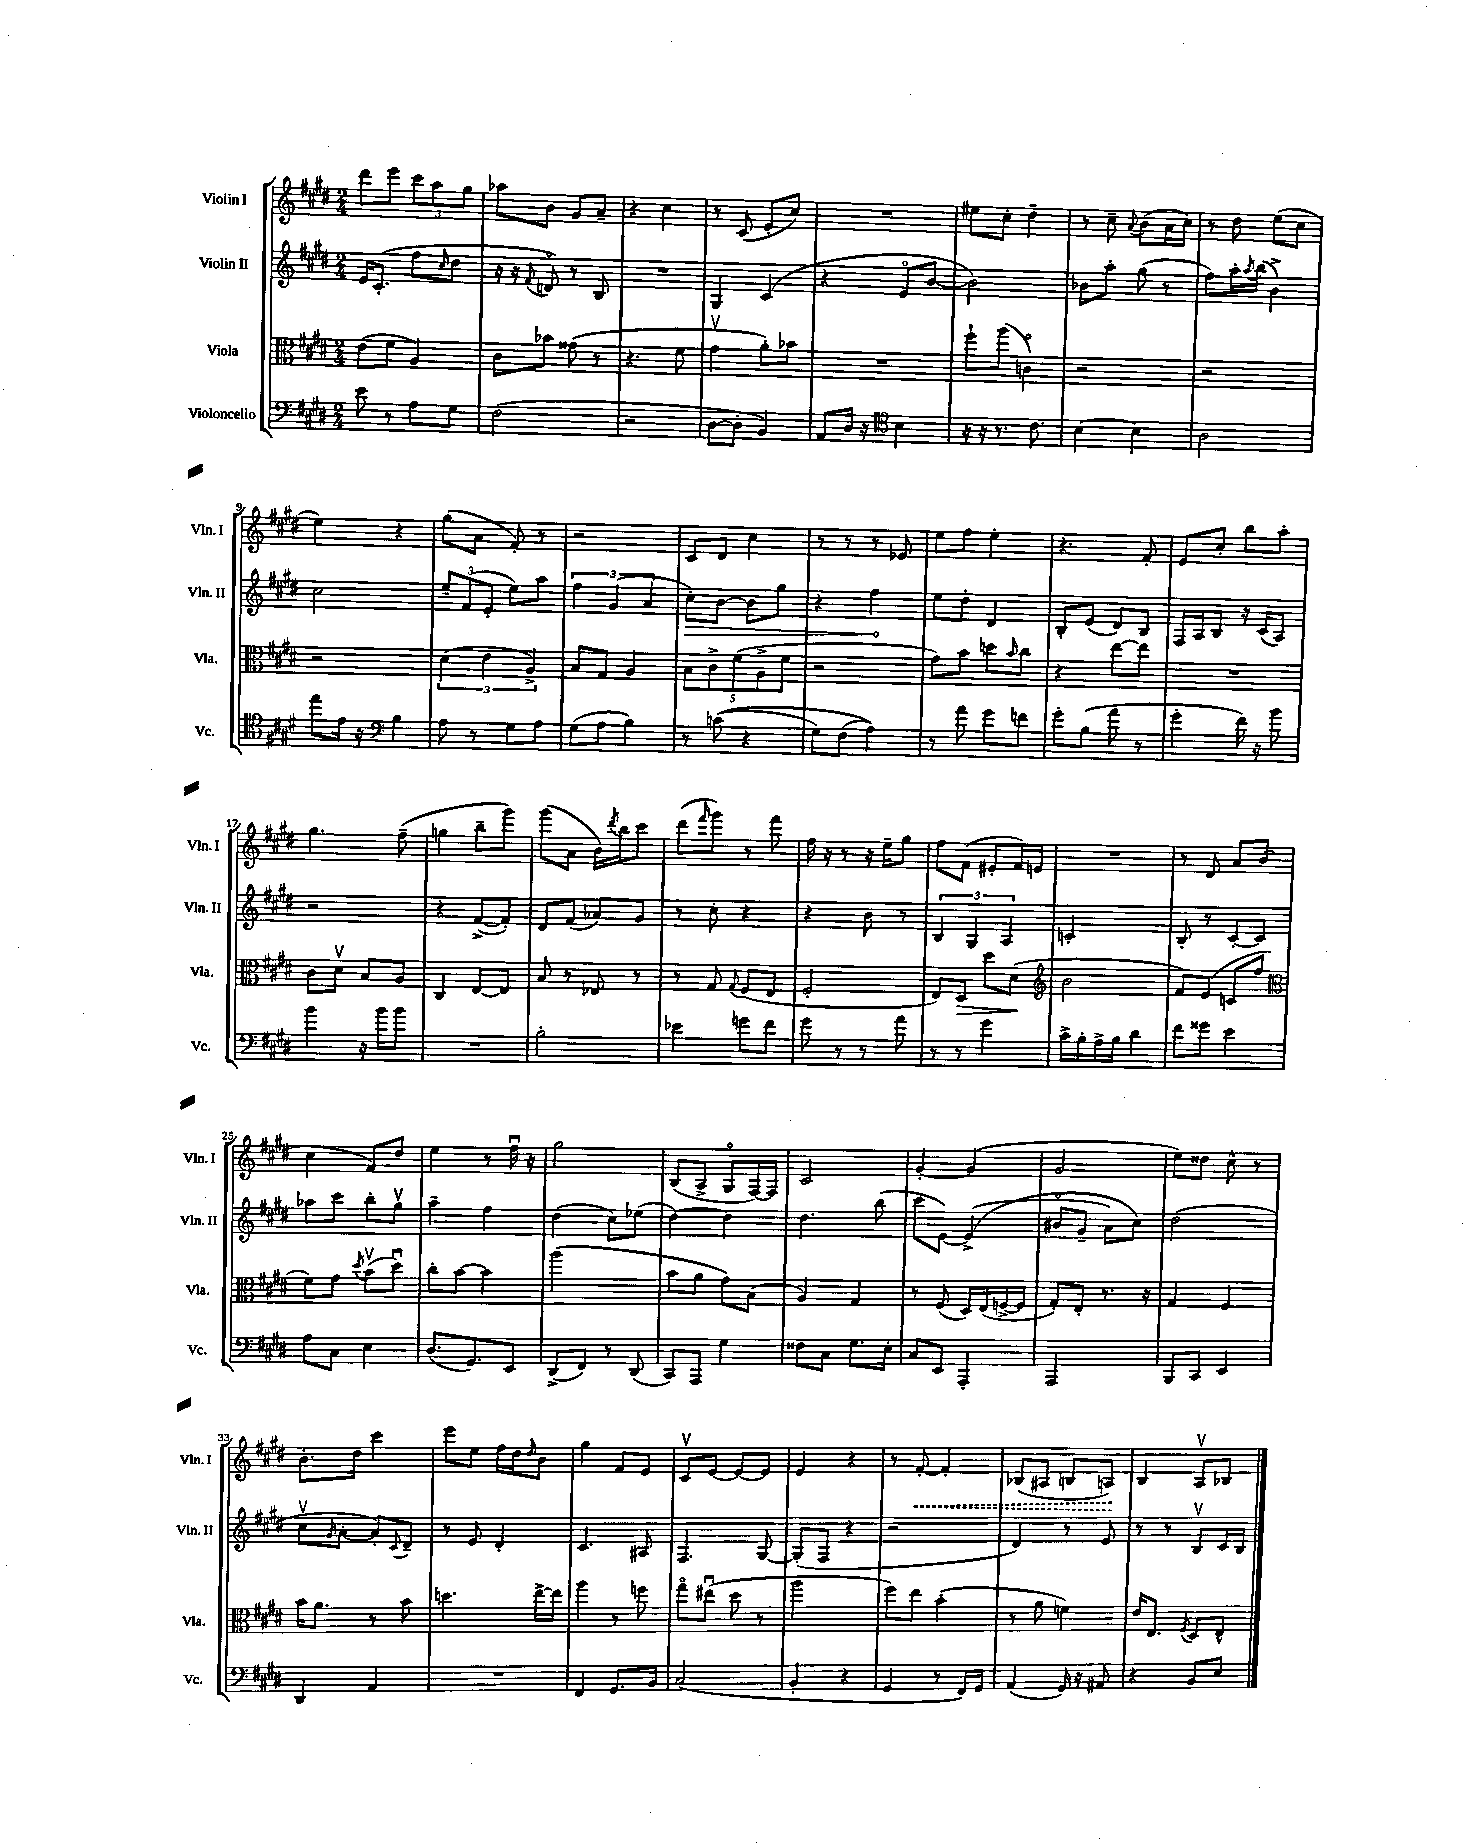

**kern	**kern	**dynam	**kern	**dynam	**kern	**dynam
*part4	*part3	*part3	*part2	*part2	*part1	*part1
*staff4	*staff3	*staff3	*staff2	*staff2	*staff1	*staff1
*I"Violoncello	*I"Viola	*	*I"Violin II	*	*I"Violin I	*
*I'Vc.	*I'Vla.	*	*I'Vln. II	*	*I'Vln. I	*
*clefF4	*clefC3	*	*clefG2	*	*clefG2	*
*k[f#c#g#d#]	*k[f#c#g#d#]	*	*k[f#c#g#d#]	*	*k[f#c#g#d#]	*
*M2/4	*M2/4	*	*M2/4	*	*M2/4	*
=1	=1	=1	=1	=1	=1	=1
8e\	(8e\L	.	16e/KL	.	8ddd#\L	.
.	.	.	(8.c#'/J	.	.	.
8r	8f#\J	.	.	.	8eee\J	.
8A\L	4A/)	.	8ff#\L	.	12ccc#\L	.
.	.	.	.	.	12aa\	.
.	.	.	16qqcc#/	.	.	.
8G#\J	.	.	8dd#\J	.	.	.
.	.	.	.	.	12gg#\J	.
=2	=2	=2	=2	=2	=2	=2
(2F#\	8c#\L	.	16r	.	8aa-X\L	.
.	.	.	16r	.	.	.
.	.	.	8qqf#/	.	.	.
.	8b-X\J	.	8dn/)	.	8b\J	.
.	(8g##X\	.	8r	.	8g#/L	.
.	8r	.	8B/	.	8a~/J	.
=3	=3	=3	=3	=3	=3	=3
2r	4.r	.	2r	.	4r	.
.	.	.	.	.	4cc#\	.
.	8f#\	.	.	.	.	.
=4	=4	=4	=4	=4	=4	=4
[8D#\L	4g#v\	.	4G#/	.	8r	.
8D#'\J]	.	.	.	.	(8c#/	.
4BB/)	8a'\L)	.	(4c#/	.	8e'/L	.
.	8b-X\J	.	.	.	8cc#/J)	.
=5	=5	=5	=5	=5	=5	=5
8AA/L	2r	.	4r	.	2r	.
16D#/Jk	.	.	.	.	.	.
16r	.	.	.	.	.	.
*clefC4	*	*	*	*	*	*
4B\	.	.	8e/L	.	.	.
.	.	.	[8b/J	.	.	.
=6	=6	=6	=6	=6	=6	=6
16r	8ff#`\L	.	2b\])	.	8ee#X\L	.
16r	.	.	.	.	.	.
8.r	(8aa\J	.	.	.	8cc#'\J	.
.	4cn\)	.	.	.	4dd#~\	.
8.c#\	.	.	.	.	.	.
=7	=7	=7	=7	=7	=7	=7
[4B\	2r	.	8b-X\L	.	8r	.
.	.	.	8aa'\J	.	8cc#~\	.
.	.	.	.	.	8qqa/	.
4B\]	.	.	(8gg#\	.	(8b\L	.
.	.	.	8r	.	16a\L	.
.	.	.	.	.	16cc#\JJ)	.
=8	=8	=8	=8	=8	=8	=8
2A\	2r	.	8ff#\L)	.	8r	.
.	.	.	16aa'\L	.	8dd#\	.
.	.	.	8qaa/	.	.	.
.	.	.	(16bb\JJ	.	.	.
.	.	.	4b^\)	.	(8ee\L	.
.	.	.	.	.	8cc#\J	.
!!LO:LB:g=z
=9	=9	=9	=9	=9	=9	=9
8ee\L	2r	.	2cc#\	.	4ee\)	.
16e\Jk	.	.	.	.	.	.
16r	.	.	.	.	.	.
*clefF4	*	*	*	*	*	*
4B\	.	.	.	.	4r	.
=10	=10	=10	=10	=10	=10	=10
8A\	(6d#\	.	12ee~/L	.	(8gg#\L	.
.	.	.	(12f#/	.	.	.
8r	.	.	.	.	8a\J	.
.	6e\	.	12e'/J	.	.	.
8G#\L	.	.	8ee\L)	.	8f#'/)	.
.	6A^/)	.	.	.	.	.
8A\J	.	.	8aa\J	.	8r	.
=11	=11	=11	=11	=11	=11	=11
(8G#\L	8B/L	.	6ff#\	.	2r	.
8A\J	8G#/J	.	.	.	.	.
.	.	.	(6g#/	.	.	.
4B\)	4A/	.	.	.	.	.
.	.	.	6a/	.	.	.
=12	=12	=12	=12	=12	=12	=12
!	!	!	!	!LO:HP:b	!	!
8r	10B\L	.	8cc#'\L)	>	8c#/L	.
.	10c#^\	.	.	.	.	.
((8cn\	.	.	[8b\J	.	8d#/J	.
.	(10f#\	.	.	.	.	.
4r	.	.	8b\L]	.	4cc#\	.
.	10A^\	.	.	.	.	.
.	.	.	8gg#\J	.	.	.
.	10f#\J	.	.	.	.	.
=13	=13	=13	=13	=13	=13	=13
8G#\L)	2r	.	4r	.	8r	.
(8F#\J	.	.	.	.	8r	.
4A\))	.	.	4ff#\	.	8r	.
.	.	.	.	.	8e-X/	.
.	.	.	.	]	.	.
=14	=14	=14	=14	=14	=14	=14
8r	8g#\L)	.	8ee\L	.	8ee\L	.
8a\	8b\J	.	8dd#'\J	.	8ff#\J	.
8g#\L	8ddn\L	.	4d#/	.	4ee'\	.
.	16qqb/	.	.	.	.	.
8fn\J	8cc#\J	.	.	.	.	.
=15	=15	=15	=15	=15	=15	=15
8g#'\L	4r	.	8B'/L	.	4.r	.
(8B\J	.	.	(8e/J	.	.	.
8a\	[8ee\L	.	8d#/L)	.	.	.
8r	8ee\J]	.	8B/J	.	8f#'/	.
=16	=16	=16	=16	=16	=16	=16
4g#'\	2r	.	16F#/LL	.	8e/L	.
.	.	.	16A/J	.	.	.
.	.	.	8B/J	.	8cc#'/J	.
16f#\)	.	.	16r	.	8bb\L	.
16r	.	.	(16c#/KL	.	.	.
8b\	.	.	8A/J)	.	8aa'\J	.
!!LO:LB:g=z
=17	=17	=17	=17	=17	=17	=17
4b\	8c#\L	.	2r	.	4.gg#\	.
.	8d#v\J	.	.	.	.	.
16r	8B/L	.	.	.	.	.
16b\KL	.	.	.	.	.	.
8b\J	8A/J	.	.	.	(8ff#~\	.
=18	=18	=18	=18	=18	=18	=18
2r	4C#/	.	4r	.	4ggn\	.
.	[8E/L	.	([8f#^/L	.	8bb~\L	.
.	8E/J]	.	8f#'/J])	.	8ggg#\J)	.
=19	=19	=19	=19	=19	=19	=19
2B'\	8B/	.	8d#/L	.	(8ggg#\L	.
.	8r	.	(8f#/J	.	8a\J	.
.	8E-X/	.	8a-X/L)	.	16b\LL)	.
.	.	.	.	.	8qddd#/	.
.	.	.	.	.	16bb\J	.
.	8r	.	8g#/J	.	8ccc#\J	.
=20	=20	=20	=20	=20	=20	=20
4e-X\	8r	.	8r	.	(8ddd#\L	.
.	.	.	.	.	16qqfff#/	.
.	8G#/	.	8cc#'\	.	8ggg#\J)	.
.	8qqG#/	.	.	.	.	.
8gn\L	(8F#/L	.	4r	.	8r	.
8f#\J	8E/J	.	.	.	8fff#\	.
=21	=21	=21	=21	=21	=21	=21
8g#\	2F#'/	.	4r	.	16ff#\	.
.	.	.	.	.	16r	.
8r	.	.	.	.	8r	.
8r	.	.	8b\	.	16r	.
.	.	.	.	.	16ee~\KL	.
8a\	.	.	8r	.	8gg#\J	.
=22	=22	=22	=22	=22	=22	=22
8r	8E/L)	.	6B/	.	8ff#\L	.
!	!	!LO:HP:b	!	!	!	!
8r	8D#/J	>	.	.	(8f#\J	.
.	.	.	6G#/	.	.	.
4g#\	8dd#\L	.	.	.	8e#X'/L	.
.	.	.	6A/	.	.	.
.	(8d#\J	.	.	.	16f#/L)	.
.	.	.	.	.	16en/JJ	.
.	.	]	.	.	.	.
=23	=23	=23	=23	=23	=23	=23
*	*clefG2	*	*	*	*	*
16c#^\LL	2b\	.	2cn'/	.	2r	.
16B'\	.	.	.	.	.	.
16A^\	.	.	.	.	.	.
16B\JJ	.	.	.	.	.	.
4d#\	.	.	.	.	.	.
=24	=24	=24	=24	=24	=24	=24
8f#\L	8f#/L)	.	8B'/	.	8r	.
8g##X\J	(8e/J	.	8r	.	8d#/	.
4e\	8cn/L	.	[8c#'/L	.	8a/L	.
.	8ff#/J	.	8c#/J]	.	(8b/J	.
!!LO:LB:g=z
=25	=25	=25	=25	=25	=25	=25
*	*clefC3	*	*	*	*	*
8A\L	8f#\L)	.	8aa-X\L	.	4cc#\	.
8C#\J	8g#\J	.	8ccc#\J	.	.	.
.	8qdd#/	.	.	.	.	.
4E\	(8bv\L	.	8bb'\L	.	8f#/L)	.
.	8dd#u\J)	.	8gg#v\J	.	8dd#/J	.
=26	=26	=26	=26	=26	=26	=26
(8.D#/L	8cc#'\L	.	4aa~\	.	4ee\	.
.	[8b\J	.	.	.	.	.
8.GG#/)	.	.	.	.	.	.
.	4b\]	.	4ff#\	.	8r	.
8EE/J	.	.	.	.	16ff#u\	.
.	.	.	.	.	16r	.
=27	=27	=27	=27	=27	=27	=27
(8DD#^/L	(2aa\	.	(4dd#\	.	2gg#\	.
8FF#/J)	.	.	.	.	.	.
8r	.	.	8cc#\L)	.	.	.
(8DD#/	.	.	(8ee-X\J	.	.	.
=28	=28	=28	=28	=28	=28	=28
8CC#/L)	8b\L	.	[4dd#\)	.	(8B/L	.
8AAA/J	8a\J	.	.	.	8A^/J	.
4G#\	8g#\L)	.	4dd#\]	.	8G#/L	.
.	(8B\J	.	.	.	[16F#/L)	.
.	.	.	.	.	16F#/JJ]	.
=29	=29	=29	=29	=29	=29	=29
8F##X\L	4A/)	.	4.dd#\	.	2c#/	.
8C#\J	.	.	.	.	.	.
8.G#\L	4G#/	.	.	.	.	.
.	.	.	(8bb\	.	.	.
16E'\Jk	.	.	.	.	.	.
=30	=30	=30	=30	=30	=30	=30
8C#/L	8r	.	8ccc#\L	.	[4g#'/	.
8EE/J	(8F#/	.	[8e\J)	.	.	.
4AAA'/	16D#/LL)	.	((4e^/]	.	(4g#/]	.
.	(16E/	.	.	.	.	.
.	[16Fn^/	.	.	.	.	.
.	16F/JJ]	.	.	.	.	.
=31	=31	=31	=31	=31	=31	=31
2AAA/	8G#'/L)	.	8b#X/L	.	2g#/	.
.	8E'/J	.	8g#~/J	.	.	.
.	8.r	.	8a\L)	.	.	.
.	.	.	8cc#\J)	.	.	.
.	16r	.	.	.	.	.
=32	=32	=32	=32	=32	=32	=32
8BBB/L	4G#/	.	(2dd#\	.	8ee\L)	.
8CC#/J	.	.	.	.	8dd##X\J	.
4EE/	4F#/	.	.	.	8cc#^^\	.
.	.	.	.	.	8r	.
!!LO:LB:g=z
=33	=33	=33	=33	=33	=33	=33
4DD#/	16b\KL	.	8cc#v\L	.	8.b'\L	.
.	8.a\J	.	.	.	.	.
.	.	.	16qqg#/	.	.	.
.	.	.	[8a'\J	.	.	.
.	.	.	.	.	16dd#\Jk	.
4AA/	8r	.	8a'/L])	.	4ccc#\	.
.	.	.	8qqc#/	.	.	.
.	8b\	.	8d#~/J	.	.	.
=34	=34	=34	=34	=34	=34	=34
2r	4.ddn\	.	8r	.	8eee\L	.
.	.	.	8e/	.	8ee\J	.
.	.	.	4d#'/	.	16ff#\LL	.
.	.	.	.	.	16dd#\J	.
.	.	.	.	.	16qqdd#/	.
.	[16ee^\LL	.	.	.	8b\J	.
.	16ee\JJ]	.	.	.	.	.
=35	=35	=35	=35	=35	=35	=35
4FF#/	4aa\	.	4.c#/	.	4gg#\	.
8.GG#/L	8r	.	.	.	8f#/L	.
.	8ffn\	.	8A#X/	.	8e/J	.
16BB/Jk	.	.	.	.	.	.
=36	=36	=36	=36	=36	=36	=36
(2C#/	8gg#\L	.	4.F#/	.	8c#v/L	.
.	(8ee#Xu\J	.	.	.	[8e/J	.
.	8dd#\	.	.	.	8e/L_	.
.	8r	.	[8G#/	.	8e/J]	.
=37	=37	=37	=37	=37	=37	=37
4BB'/	2aa\	.	(8G#'/L]	.	4e/	.
.	.	.	8F#/J	.	.	.
4r	.	.	4r	.	4r	.
=38	=38	=38	=38	=38	=38	=38
4GG#/	8ff#\L)	.	2r	.	8r	.
!	!	!	!	!	!	!LO:HP:b
.	8ee\J	.	.	.	[8f#'/	<
8r	(4b'\	.	.	.	4f#'/]	.
16FF#/LL)	.	.	.	.	.	.
16GG#/JJ	.	.	.	.	.	.
=39	=39	=39	=39	=39	=39	=39
(4AA/	8r	.	4d#/)	.	(8B-X/L	.
.	8a\	.	.	.	8A#X/J	.
16GG#/)	4fn\)	.	8r	.	8Bn/L	.
16r	.	.	.	.	.	.
8AA#X/	.	.	8e/	.	8An/J)	.
.	.	.	.	.	.	[
=40	=40	=40	=40	=40	=40	=40
4r	16e/KL	.	8r	.	4B/	.
.	8.E/J	.	.	.	.	.
.	.	.	8r	.	.	.
.	8qF#/	.	.	.	.	.
8BB/L	8D#/L	.	8Bv/L	.	8Av/L	.
8E/J	8E^^/J	.	16c#/L	.	8B-X/J	.
.	.	.	16B/JJ	.	.	.
==	==	==	==	==	==	==
*-	*-	*-	*-	*-	*-	*-
